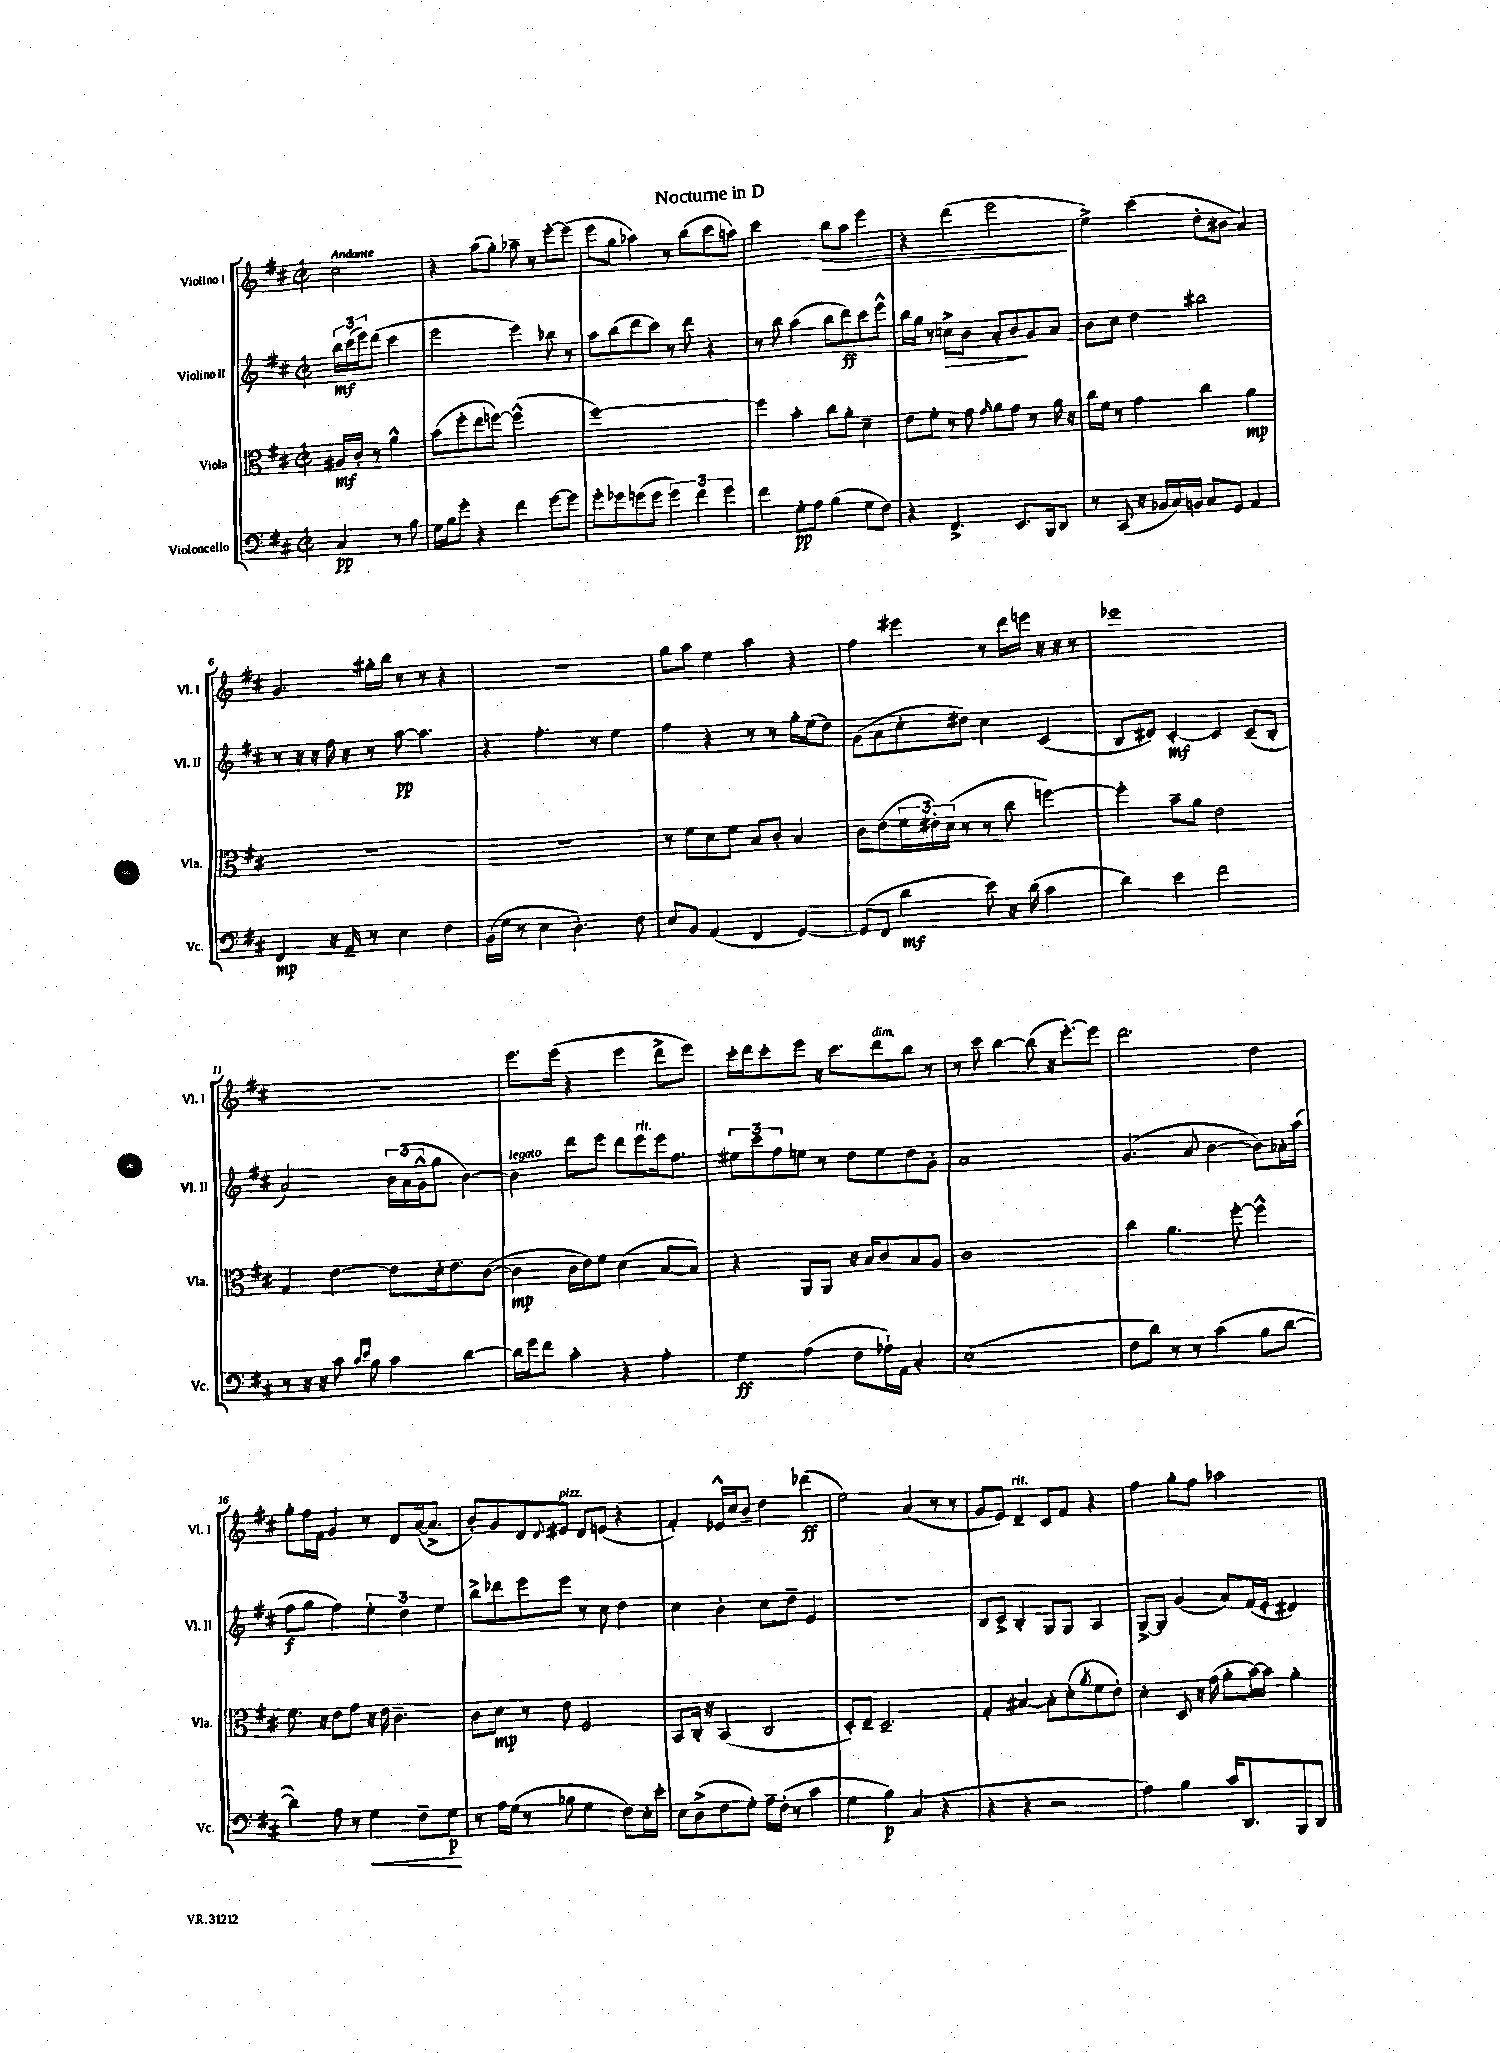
\header { title = "Nocturne in D" }
<<
\new StaffGroup <<
\new Staff = "s0" \with { instrumentName = "Violino I" shortInstrumentName = "Vl. I" } {
    \clef treble \key d \major \defaultTimeSignature \time 2/2 \partial 2 \tempo "Andante"
    cis''2 |
    r4 a''8( g''8-.) aes''8-- r8 e'''8~-. e'''8( |
    e'''8 g''8 aes''4) r8 b''8( cis'''8 a''8) |
    cis'''2 b''8\> a''8 e'''4 |
    r4 d'''4( e'''2\! |
    e''4->) cis'''4( d''8-. bis'8 a'4) |
    g'4. gis''16-. b''16 r8 r8 r4 |
    R1 |
    g''8 a''8 e''4 a''4 r4 |
    fis''4 eis'''4 r8 d'''16 e'''16 r16 r16 r8 |
    ees'''1 |
    R1 |
    e'''8. e'''16( r4 e'''4 d'''8-> e'''8) |
    cis'''16-. d'''16 cis'''8-. e'''8 r16 cis'''8. d'''8^\markup { \italic "dim." } b''8 r8 |
    r8 cis'''8 b''4~ b''8( r16 e'''8.~-.) e'''8 |
    d'''2. d''4 |
    g''8-. fis''16 fis'16 g'4 r8 d'8 a'16~( a'8.-> |
    b'8-.) g'8 d'8 \appoggiatura { d'8 } eis'8^\markup { \italic "pizz." } d'8 e'8( r4 |
    fis'4-.) ees'16-^ cis''16 b'8-- d''4 des'''4\ff( |
    e''2) a'4( r8 r8 |
    g'8 e'8) d'4--^\markup { \italic "rit." } cis'8 fis'8 r4 |
    fis''4 g''8-. fis''8 aes''2 \bar "|." |
}
\new Staff = "s1" \with { instrumentName = "Violino II" shortInstrumentName = "Vl. II" } {
    \clef treble \key d \major \defaultTimeSignature \time 2/2 \partial 2
    \tuplet 3/2 { b''16\mf cis'''16( e'''16) } d'''8( cis'''4 |
    e'''2 e'''4) bes''8 r8 |
    a''8 b''8( d'''8 cis'''8) r8 d'''8 r4 |
    r8 b''8 a''4( b''8 d'''8\ff) cis'''8 e'''8-^ |
    b''16 g''16 r8 c''8->\> b'8 a'8-. b'8\! g'8 a'8 |
    b'8 cis''8 d''4 bis''2 |
    r8 r16 r16 fis''16 r16 r8 a''8~\pp a''4. |
    r4 fis''4.-. r8 e''4 |
    fis''4 r4 r8 r8 g''16-. e''16( d''8) |
    g'8( a'8 cis''8-. dis''8) cis''4 cis'4( |
    b8 dis'8) cis'4~-.\mf cis'4 cis'8--( b8-. |
    a'2) \tuplet 3/2 { b'16 a'16( g'16-^ } g''8 b'4~) |
    b'4^\markup { \italic "legato" } d'''8 e'''8 d'''8 e'''8^\markup { \italic "rit." } e'''16 fis''8. |
    \tuplet 3/2 { eis''8 cis'''8 fis''8 } e''8 r8 d''8 e''8 d''8 g'8-. |
    a'1 |
    g'4.( a'8 b'4~ b'8) aes'16-. a''16( |
    fis''8\f g''8 fis''4) \tuplet 3/2 { e''4-. d''4 e''4 } |
    b''8-> des'''8 e'''8 e'''8 r8 cis''8 d''4 |
    cis''4 b'4-. cis''8 d''8-- e'4 |
    R1 |
    b8 cis'8-> b4-. g8 g8 a4 |
    g8~-> g8 g'4( a'8) fis'16( e'16-. dis'4) \bar "|." |
}
\new Staff = "s2" \with { instrumentName = "Viola" shortInstrumentName = "Vla." } {
    \clef alto \key d \major \defaultTimeSignature \time 2/2 \partial 2
    ais16\mf cis'16-. r8 a'4-^ |
    b'8( fis''8-. e''8 f''8~) f''2-^( |
    fis''1~) |
    fis''4 b'4-. cis''8 a'8-. d'4-- |
    e'8 fis'8-. r8 g'8 \grace { g'16 } a'8 g'8 r8 a'16 r16 |
    cis''16 fis'16 r8 g'4 cis''4 a'4\mp |
    R1 |
    R1 |
    r8 fis'8 d'8 fis'8 b8 cis'8-. b4 |
    cis'8 e'8( \tuplet 3/2 { fis'16 eis'16-.) d'16( } r8 r8 cis''8 f''4~) |
    f''4-. b'8-- a'8 e'2 |
    g4 e'4~ e'8 d'16-. e'8. cis'8~( |
    cis'4\mp cis'16 e'16) fis'8 d'4( b8~ b8) |
    r4 a,8 a,8 r16 b16 cis'8 b8 a8 |
    cis'1 |
    cis''4 a'4. fis''8~-. fis''4-^ |
    fis'8. r16 e'8 g'8 r16 e'16 cis'4.-- |
    cis'8 d'8\mp r8 e'8 fis2 |
    b,8 cis16-. r16 b,4( cis2 |
    d8-.) e8-- d2.-- |
    g4-. bis4~ bis8-. d'8-.( \acciaccatura { a'8 } fis'8 e'8-.) |
    d'4-. d8 r16 g'16( a'8-. b'16~) b'16 a'4-. \bar "|." |
}
\new Staff = "s3" \with { instrumentName = "Violoncello" shortInstrumentName = "Vc." } {
    \clef bass \key d \major \defaultTimeSignature \time 2/2 \partial 2
    cis4\pp r8 b8 |
    g16 b16 g'8-. r4 fis'4 g'8~ g'8 |
    g'8-. ges'8 g'8( g'8 \tuplet 3/2 { g'4) fis'4 g'4 } |
    fis'4 g8-.\pp a8 b4( g8 fis8) |
    r4 fis,4.-> e,8. b,,16 d,8 |
    r8 cis,8( r16 bes,16 cis16) b,16 cis8 g,8 a,4 |
    fis,4\mp r16 a,16-- r8 e4 fis4 |
    b,16( g16 r8 e4 d4.-.) fis8 |
    e8 b,8 a,4( fis,4 g,4~) |
    g,8( fis,8 d'4\mf e'8) r16 d'16( cis'4 |
    d'4) e'4 fis'2 |
    r8 r16 r16 cis'8 \grace { cis'16 e'16 } b8 cis'4 d'4~ |
    d'16 g'16 fis'8 cis'4-. r4 a4-. |
    g4\ff a4( fis8 aes16-!) a,16 cis4-. |
    e1( |
    fis8 d'8) r8 r8 cis'4( b8 d'8~ |
    d'4) a8 r8 g4\< fis8-- g8\p\! |
    r8 a16 g16( r8 bes8 g4 fis8) e16-. e'16-. |
    e8 d8->( fis8 g8-.) a16-- fis16-.( r8 cis'4 |
    g4 b4\p) cis4( r4 |
    r4 r4 r2 |
    a4) b4 cis'16 d,8. b,,8 d,8 \bar "|." |
}
>>
>>
